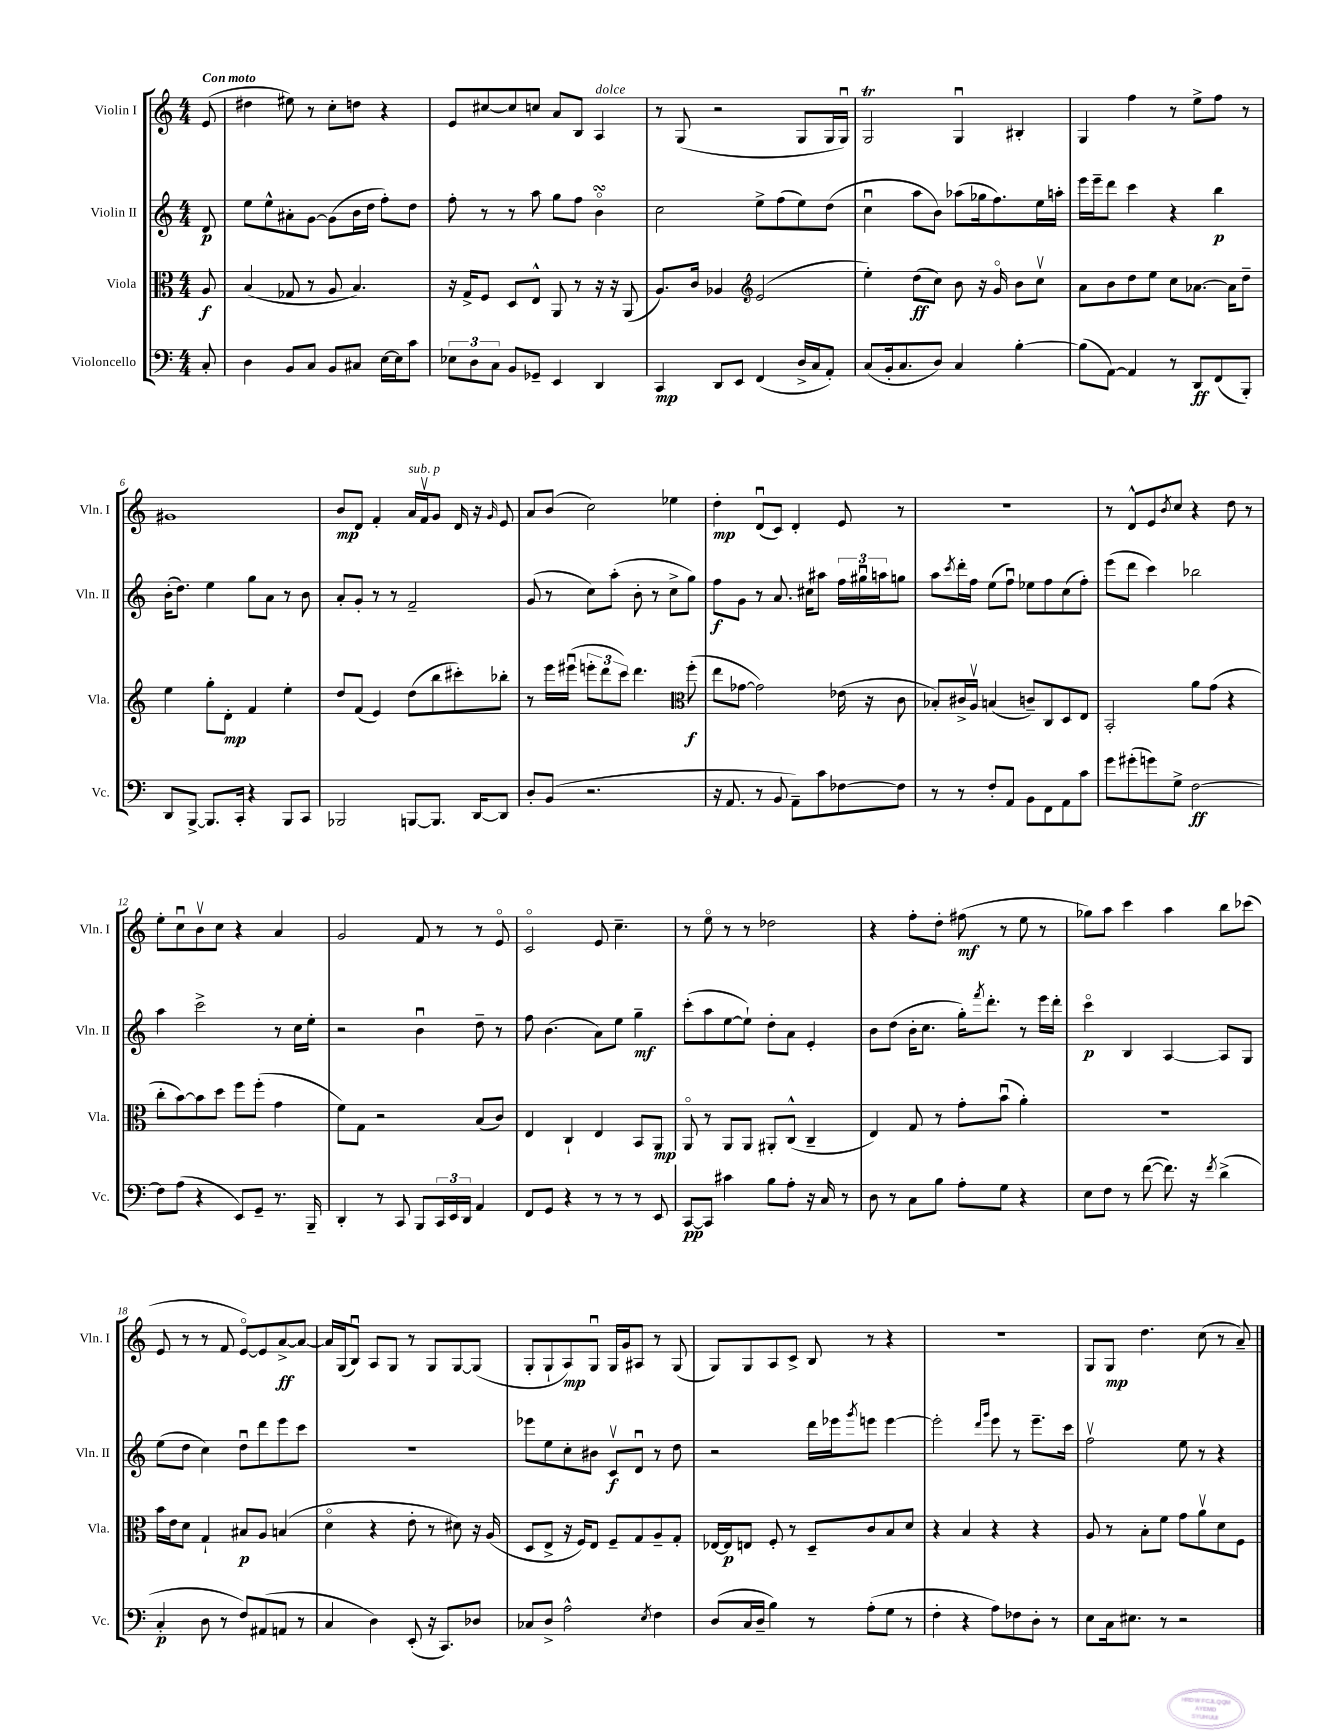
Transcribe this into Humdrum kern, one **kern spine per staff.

**kern	**kern	**kern	**kern
*staff4	*staff3	*staff2	*staff1
*clefF4	*clefC3	*clefG2	*clefG2
*k[]	*k[]	*k[]	*k[]
*M4/4	*M4/4	*M4/4	*M4/4
8C'/	8A/	8d/	(8e/
=	=	=	=
4D\	(4B/	8ee\L	4dd#\
.	.	8ee^^\	.
8BB/L	8G-/	8a#'\	8ee#\)
8C/J	8r	[8g\J	8r
8BB/L	8A/	(8g\]L	8cc'\L
8C#/J	4.B/)	16b\L	8dd\J
.	.	16dd\JJ	.
[16E\LL	.	8ff'\L)	4r
16E\]J	.	.	.
8c\J	.	8dd\J	.
=	=	=	=
12E-\L	16r	8ff'\	8e/L
.	16G^/LK	.	.
12D\	.	.	.
.	8F/J	8r	[8cc#/
12C\J	.	.	.
8BB/L	8D/L	8r	8cc#/]
8GG-~/J	8E^^/J	8aa\	8cc/J
4EE/	8AA/	8gg\L	8a/L
.	8r	8ff\J	8B/J
4DD/	16r	4bo\	4A/
.	16r	.	.
.	(8AA/	.	.
=	=	=	=
4CC/	8.A/L)	2cc\	8r
.	.	.	(8G/
.	16c/Jk	.	.
8DD/L	4A-/	.	2r
8EE/J	.	.	.
*	*clefG2	*	*
(4FF/	(2e/	8ee^\L	.
.	.	(8ff\	.
16D^/LL	.	8ee\)	8G/L
16C/J	.	.	.
8AA'/J)	.	(8dd\J	16G/L
.	.	.	16Gu/JJ)
=	=	=	=
(8C/L	4ee'\)	4ccu\	2G/
16BB'/k	.	.	.
8.C/	.	.	.
.	(8dd\L	8aa\L	.
8D/J)	8cc\J)	8b\J)	.
4C/	8b\	(8aa-\L	4Gu/
.	16r	16gg-\k	.
.	16go/	8.ff\)	.
[4B'\	8b\L	.	4B#'/
.	8ccv\J	16ee\L	.
.	.	16aa'\JJ	.
=	=	=	=
(8B\]L	8a\L	16eee\LL	4G/
.	.	16eee~\J	.
[8AA\J)	8b\	8ddd\J	.
4AA/]	8dd\	4ccc\	4ff\
.	8ee\J	.	.
8r	8cc\L	4r	8r
8DD/L	[8.a-\J	.	8ee^\L
(8FF/	.	4bb\	8ff\J
.	16a-\]LK	.	.
8BBB'/J)	8dd~\J	.	8r
=	=	=	=
8DD/L	4ee\	(16b'\LK	1g#
.	.	8.dd\J)	.
[8BBB^/J	.	.	.
8.BBB/]L	8gg'\L	4ee\	.
.	8d'\J	.	.
16CC'/Jk	.	.	.
4r	4f/	8gg\L	.
.	.	8a\J	.
8BBB/L	4ee'\	8r	.
8CC/J	.	8b\	.
=	=	=	=
2BBB-/	8dd/L	8a'/L	8b/L
.	(8f/J	8g'/J	8d/J
.	4e/)	8r	4f'/
.	.	8r	.
[8BBB/L	(8dd\L	2f~/	16a/LL
.	.	.	16fv/J
8.BBB/]J	8bb\	.	8g/J
.	8ccc#'\)	.	16d/
[16DD/LK	.	.	16r
.	.	.	16qqg/
8DD/]J	8bb-'\J	.	8e/
=	=	=	=
8D'/L	8r	(8g/	8a/L
(8BB/J	16eee\LL	8r	(8b/J
.	(16eee#u\JJ	.	.
2.r	12eee'\L	8cc\L)	2cc\)
.	12ddd\	.	.
.	.	(8aa'\J	.
.	12ccc\J)	.	.
.	4.ddd\	8b'\	.
.	.	8r	.
.	.	8cc^\L	4ee-\
*	*clefC3	*	*
.	(8ff'\	8gg\J)	.
=	=	=	=
16r	8ee\L	8ff\L	4dd'\
8.AA/	.	.	.
.	[8g-\J	8g\J	.
8r	2g-\])	8r	(8du/L
8BB/	.	8.a/	8c/J)
8AA~\L)	.	.	4d'/
.	.	16cc#\LK	.
8c\	.	8aa#\J	.
[8F-\	(16e-\	24ff\LL	8e/
.	.	24gg#u\	.
.	16r	.	.
.	.	24aa\J	.
8F-\]J	8c\	8gg\J	8r
=	=	=	=
8r	8B-'/L)	8aa\L	1r
.	.	8qccc/	.
8r	16c#^/L	16ddd'\L	.
.	16Av/JJ	16ff\JJ	.
8F'/L	(4B/	(8ee\L	.
8AA/J	.	8ffu\J)	.
8BB\L	8c~/L)	8ee-\L	.
8FF\	8C/	8ff\	.
8AA\	8D/	(8cc\	.
8c\J	8E/J	8ff'\J)	.
=	=	=	=
8g\L	2BB'/	(8eee\L	8r
(8g#'\	.	8ddd\J	8d^^/L
8g\)	.	4ccc\)	8e/
.	.	.	8qb/
8G^\J	.	.	8cc/J
[2F\	8a\L	2bb-\	4r
.	(8g\J	.	.
.	4r	.	8dd\
.	.	.	8r
=	=	=	=
8F\]L	8cc'\L	4aa\	8ee'\L
(8A\J	[8b\)	.	8ccu\
4r	8b\]	2ccc^\	8bv\
.	8dd\J	.	8cc\J
8EE/L)	8ff\L	.	4r
8GG~/J	(8ff'\J	.	.
8.r	4g\	8r	4a/
.	.	16cc\LL	.
16BBB~/	.	16ee'\JJ	.
=	=	=	=
4DD'/	8f\L)	2r	2g/
.	8G\J	.	.
8r	2r	.	.
8CC/	.	.	.
8BBB/L	.	4bu\	8f/
24CC/L	.	.	8r
24EE/	.	.	.
24DD/JJ	.	.	.
4AA/	(8B/L	8dd~\	8r
.	8c/J)	8r	8eo/
=	=	=	=
8FF/L	4E/	8ff\	2co/
8GG/J	.	(4.b\	.
4r	4C`/	.	.
8r	4E/	8a\L)	8e/
8r	.	8ee\J	4.cc~\
8r	8BB/L	4gg~\	.
8EE/	8AA/J	.	.
=	=	=	=
[8CC/L	8AAo/	(8ccc'\L	8r
8CC/]J	8r	8aa\	8eeo\
4c#\	8AA/L	[8ee\	8r
.	8AA/J	8ee`\]J)	8r
8B\L	8AA#'/L	8dd'\L	2dd-\
8A'\J	(8C^^/J	8a\J	.
16r	4C~/	4e'/	.
16C/	.	.	.
8r	.	.	.
=	=	=	=
8D\	4E/)	8b\L	4r
8r	.	(8dd\J	.
8C\L	8G/	16b'\LK	8ff'\L
.	.	8.cc\J	.
8B\J	8r	.	8dd'\J
8A'\L	8g'\L	16gg'\LK)	(8ff#\
.	.	8qfff/	.
.	.	8.ddd'\J	.
8G\J	(8bu\J	.	8r
4r	4a'\)	8r	8ee\
.	.	16eee\LL	8r
.	.	16ddd'\JJ	.
=	=	=	=
8E\L	1r	4ccco\	8gg-\L)
8F\J	.	.	8aa\J
8r	.	4B/	4ccc\
([8f\	.	.	.
8.f\])	.	[4A/	4aa\
16r	.	.	.
8qf/	.	.	.
(4d^\	.	8A/]L	8bb\L
.	.	8G/J	(8ccc-\J
=	=	=	=
4C'/	16b\LL	(8ee\L	8e/
.	16e\J	.	.
.	8d\J	8dd\J	8r
8D\	4G`/	4cc\)	8r
8r	.	.	8f/
8F/L)	8B#/L	8ddu\L	[8eo/L)
(8AA#/	8A/J	8ddd\	8e/]
8AA/J	(4B/	8eee\	[8a^/
8r	.	8ccc\J	8a/_J
=	=	=	=
4C/	4do\	1r	16a/]LL
.	.	.	(16G/J
.	.	.	8Bu/J)
4D\)	4r	.	8A/L
.	.	.	8G/J
(8EE'/	8e'\	.	8r
16r	8r	.	8G/L
8.CC/L)	.	.	.
.	8d#\)	.	[8G/
8D-/J	16r	.	(8G/]J
.	(16A/	.	.
=	=	=	=
8C-/L	8D/L	8eee-\L	8G'/L
8D^/J	8E^/J	8ee\	8G`/
2A^^\	16r	8cc'\	8A/)
.	16F/LK)	.	.
.	8E/J	8b#\J	8Gu/J
.	8F~/L	8cv/L	16G/LL
.	.	.	16g/J
.	8G/	8du/J	8A#/J
8qE/	.	.	.
4F\	8A~/	8r	8r
.	8G'/J	8dd\	(8G/
=	=	=	=
(8D/L	[16E-/LL	2r	8G/L)
.	16E-/]J	.	.
16C/L	8E/J	.	8G/
16D~/JJ	.	.	.
4B\)	8F'/	.	8A/
.	8r	.	8c^/J
8r	8D~/L	16ddd\LL	8B/
.	.	16eee-\J	.
.	.	8qggg/	.
(8A'\L	8c/	8eee\J	8r
8G\J	8B/	[4eee\	4r
8r	8d/J	.	.
=	=	=	=
4F'\	4r	2eee'\]	1r
4r	4B/	.	.
.	.	16qqddd/LL	.
.	.	16qqggg/JJ	.
8A\L)	4r	8eee\	.
8F-\	.	8r	.
8D'\J	4r	8.eee~\L	.
8r	.	.	.
.	.	16ccc\Jk	.
=	=	=	=
8E\L	8A/	2ffv\	8G/L
16C\k	8r	.	8G/J
8.E#\J	.	.	.
.	8B'\L	.	4.dd\
8r	8f\J	.	.
2r	8g\L	8ee\	.
.	8av\	8r	(8cc\
.	8d\	4r	8r
.	8F\J	.	8a~/)
==	==	==	==
*-	*-	*-	*-
